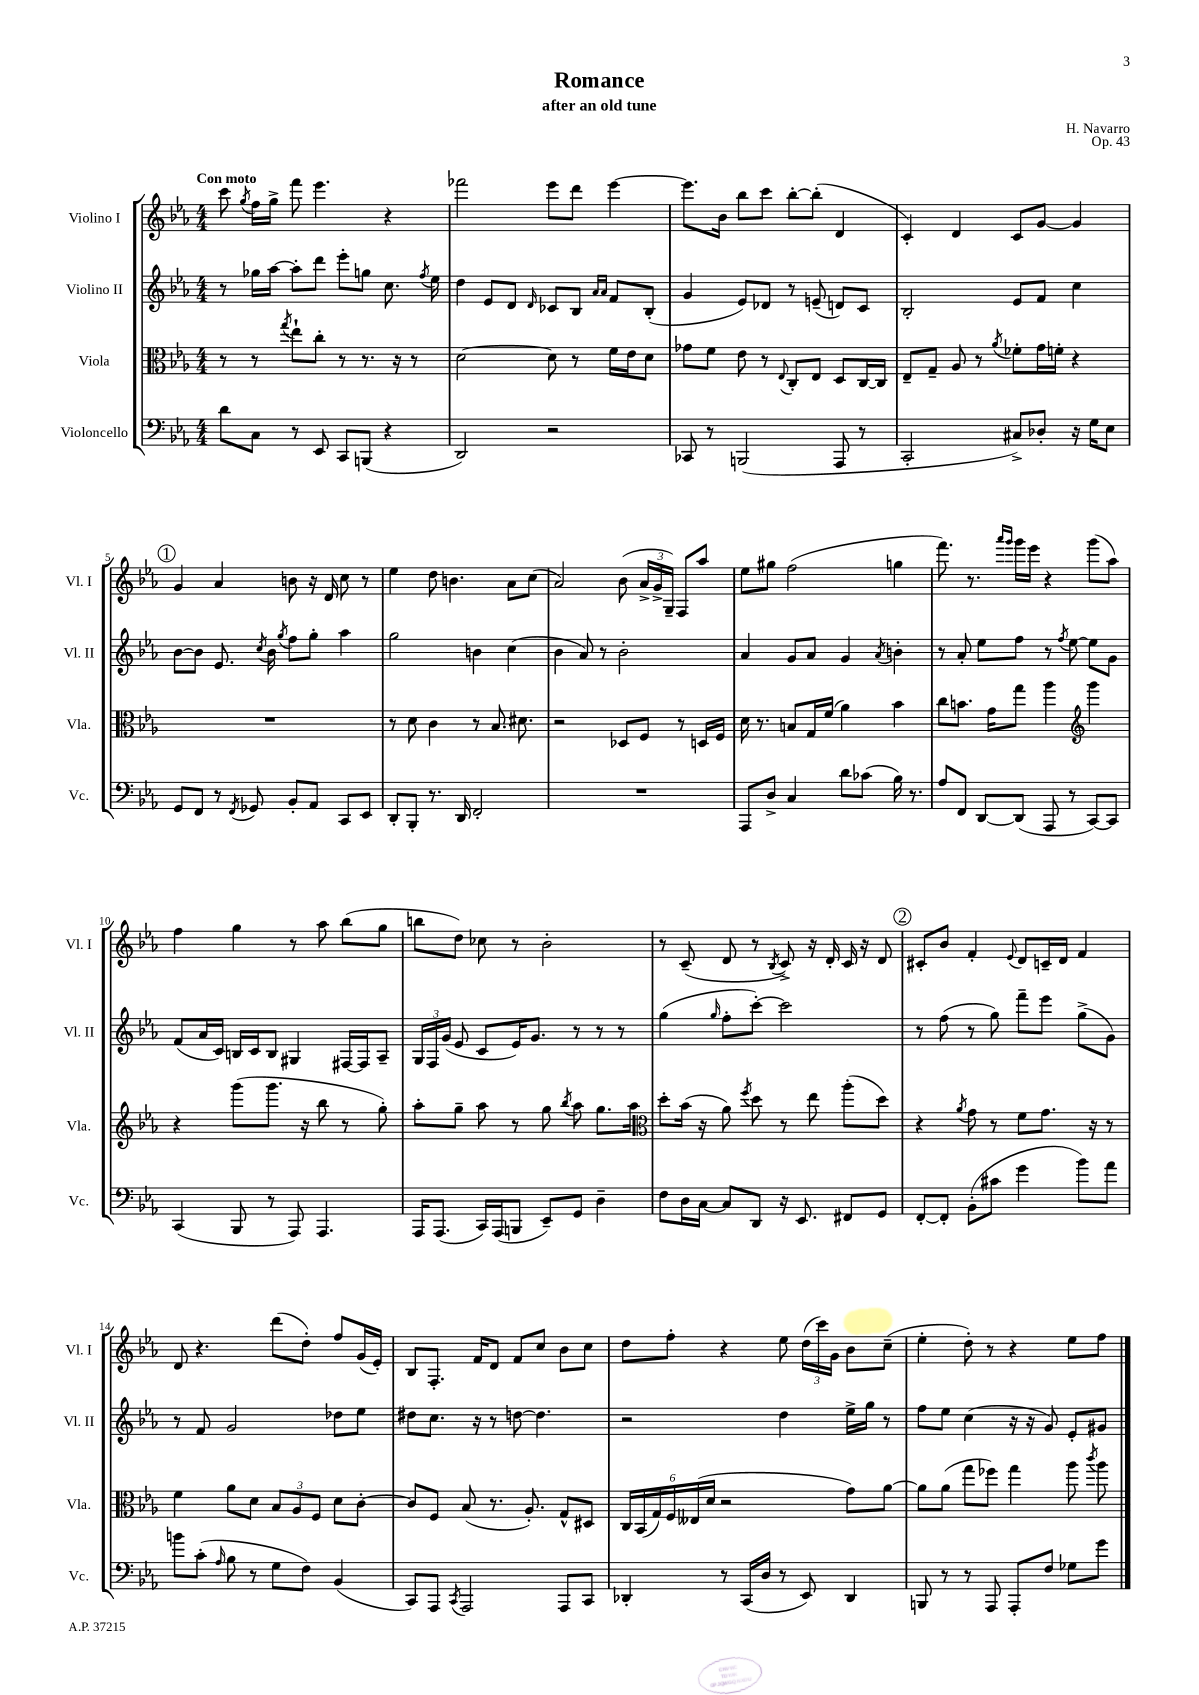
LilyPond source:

\header { title = "Romance" composer = "H. Navarro" subtitle = "after an old tune" opus = "Op. 43" }
<<
\new StaffGroup <<
\new Staff = "s0" \with { instrumentName = "Violino I" shortInstrumentName = "Vl. I" } {
    \clef treble \key ees \major \numericTimeSignature \time 4/4 \tempo "Con moto"
    \autoBeamOff c'''8 \acciaccatura { g''8 } f''16[ g''16]-> f'''8 ees'''4. r4 |
    fes'''2 ees'''8[ d'''8] ees'''4~ |
    ees'''8.[ bes'16] bes''8[ c'''8] bes''8[~-. bes''8]-.( d'4 |
    c'4-.) d'4 c'8[ g'8]~ g'4 |
    \mark \markup { \circle "1" } g'4 aes'4 b'8 r16 d'16 c''8 r8 |
    ees''4 d''8 b'4. aes'8[ c''8]( |
    aes'2) bes'8( \tuplet 3/2 { aes'16[-> g'16-> g16]--) } f8[ aes''8] |
    ees''8[ gis''8] f''2( g''4 |
    f'''8.) r8. \grace { aes'''16[ g'''16] } g'''16[ ees'''16] r4 g'''8[( aes''8]) |
    f''4 g''4 r8 aes''8 bes''8[( g''8] |
    b''8[ d''8]) ces''8 r8 bes'2-. |
    r8 c'8--( d'8 r8 \acciaccatura { bes8 } c'8->) r16 d'16-. c'16 r16 d'8 |
    \mark \markup { \circle "2" } cis'8[-. bes'8] f'4-. \appoggiatura { ees'8 } d'8[ c'16-- d'16] f'4 |
    d'8 r4. d'''8[( d''8]-.) f''8[ g'16( ees'16]-.) |
    bes8[ f8.]-. f'16[ d'8] f'8[ c''8] bes'8[ c''8] |
    d''8[ f''8]-. r4 ees''8 \tuplet 3/2 { d''16[( c'''16) g'16] } bes'8[ c''8]--( |
    ees''4-. d''8-.) r8 r4 ees''8[ f''8] \bar "|." |
}
\new Staff = "s1" \with { instrumentName = "Violino II" shortInstrumentName = "Vl. II" } {
    \clef treble \key ees \major \numericTimeSignature \time 4/4
    \autoBeamOff r8 ges''16[ aes''16]~ aes''8[-. d'''8] ees'''8[-. g''8] c''8. \acciaccatura { f''8 } ees''16 |
    d''4 ees'8[ d'8] \grace { d'16 } ces'8[ bes8] \grace { aes'16[ aes'16] } f'8[ bes8]-.( |
    g'4 ees'8[) des'8] r8 e'8--( d'8[) c'8] |
    bes2-. ees'8[ f'8] c''4 |
    \mark \markup { \circle "1" } bes'8[~ bes'8] ees'8. \acciaccatura { c''8 } bes'16 \acciaccatura { g''8 } f''8[ g''8]-. aes''4 |
    g''2 b'4 c''4( |
    bes'4 aes'8) r8 bes'2-. |
    aes'4 g'8[ aes'8] g'4 \acciaccatura { aes'8 } b'4-. |
    r8 aes'8-. ees''8[ f''8] r8 \acciaccatura { f''8 } ees''8~ ees''8[ g'8] |
    f'8[( aes'16 c'16]) b16[ c'16 b8] gis4 fis16[~ fis16 aes8]-- |
    \tuplet 3/2 { g16[ f16 g'16]( } ees'8 c'8[ ees'16) g'8.] r8 r8 r8 |
    g''4( \grace { g''16 } f''8[-. c'''8]~-.) c'''2 |
    \mark \markup { \circle "2" } r8 f''8( r8 g''8) f'''8[-- ees'''8] g''8[->( g'8]) |
    r8 f'8 g'2 des''8[ ees''8] |
    dis''8[ c''8.] r16 r8 d''8~ d''4. |
    r2 d''4 ees''16[-> g''16] r8 |
    f''8[ ees''8] c''4( r16 r16 g'8) ees'8[-. gis'8] \bar "|." |
}
\new Staff = "s2" \with { instrumentName = "Viola" shortInstrumentName = "Vla." } {
    \clef alto \key ees \major \numericTimeSignature \time 4/4
    \autoBeamOff r8 r8 \acciaccatura { g''8 } ees''8[-! c''8]-. r8 r8. r16 r8 |
    d'2~ d'8 r8 f'16[ ees'16 d'8] |
    ges'8[ f'8] ees'8 r8 \appoggiatura { ees8 } c8[-. ees8] d8[ c16~ c16] |
    ees8[-- g8]-- aes8 r8 \acciaccatura { aes'8 } fes'8[-. g'16 f'16]-. r4 |
    \mark \markup { \circle "1" } R1 |
    r8 d'8 c'4 r8 bes8. dis'8. |
    r2 des8[ f8] r8 d16[ f16] |
    d'16 r8. b8[ g16 f'16]( aes'4) bes'4 |
    c''8[ b'8.] g'16[ g''8] aes''4 \clef treble g'''4 |
    r4 g'''8[( g'''8.] r16 bes''8 r8 g''8-.) |
    aes''8[-. g''8]-- aes''8 r8 g''8 \acciaccatura { bes''8 } aes''8 g''8.[ aes''16] |
    \clef alto d''8[-. bes'16]( r16 aes'8) \acciaccatura { f''8 } d''8 r8 ees''8 aes''8[-.( d''8]) |
    \mark \markup { \circle "2" } r4 \acciaccatura { aes'8 } g'8 r8 f'8[ g'8.] r16 r8 |
    f'4 aes'8[ d'8] \tuplet 3/2 { bes8[ aes8 f8] } d'8[ c'8]~-. |
    c'8[ f8] bes8( r8. aes8.-.) g8[-^ dis8] |
    \tuplet 6/4 { c16[ bes,16( g16) f16 eeses16( d'16] } r2 g'8[) aes'8]~ |
    aes'8[ aes'8]( g''8[ fes''8]) g''4 aes''8 \acciaccatura { c'''8 } aes''8 \bar "|." |
}
\new Staff = "s3" \with { instrumentName = "Violoncello" shortInstrumentName = "Vc." } {
    \clef bass \key ees \major \numericTimeSignature \time 4/4
    \autoBeamOff d'8[ c8] r8 ees,8 c,8[ b,,8]( r4 |
    d,2) r2 |
    ces,8 r8 b,,2( aes,,8 r8 |
    c,2-. cis8[->) des8]-. r16 g16[ ees8] |
    \mark \markup { \circle "1" } g,8[ f,8] r8 \acciaccatura { f,8 } ges,8 bes,8[-. aes,8] c,8[ ees,8] |
    d,8[-. bes,,8]-. r8. d,16 f,2-. |
    R1 |
    aes,,8[ d8]-> c4 d'8[ ces'8]( bes16) r8. |
    aes8[ f,8] d,8[~ d,8]( aes,,8 r8 c,8[~) c,8] |
    c,4( bes,,8 r8 aes,,8) aes,,4. |
    aes,,16[ aes,,8.]( c,16[) aes,,16( b,,8] ees,8[--) g,8] d4-- |
    f8[ d16 c16]~ c8[ d,8] r16 ees,8. fis,8[ g,8] |
    \mark \markup { \circle "2" } f,8[~-. f,8]-. bes,8[-.( cis'8] g'4 bes'8[) aes'8] |
    b'8[ c'8]-.( \grace { aes16 } bes8 r8 g8[ f8]) bes,4( |
    c,8[) aes,,8] \acciaccatura { c,8 } aes,,2 aes,,8[ c,8] |
    des,4-. r8 c,16[( d16] r8 ees,8) des,4 |
    b,,8 r8 r8 aes,,8 aes,,8[-. f8] ges8[ g'8] \bar "|." |
}
>>
>>
